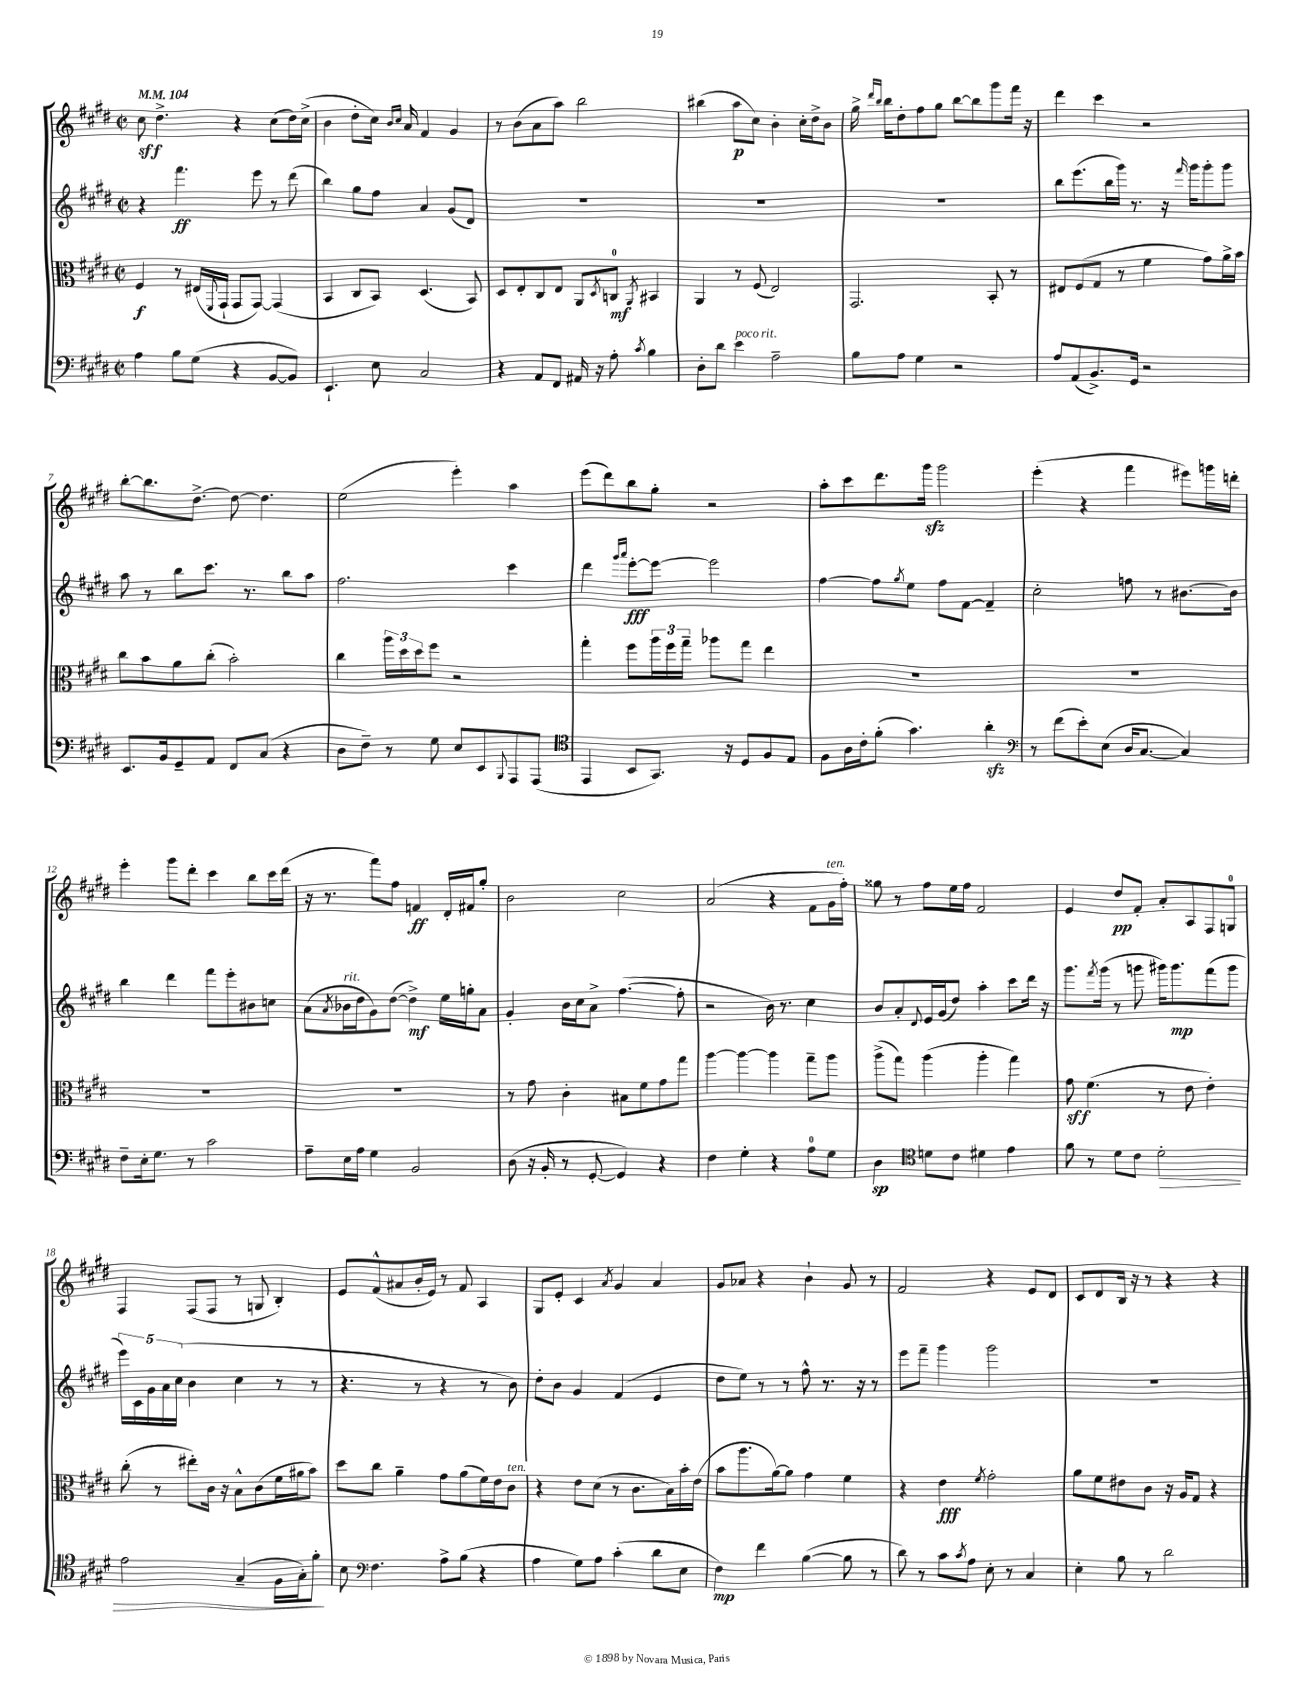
<<
\new StaffGroup <<
\new Staff = "s0" {
    \clef treble \key e \major \defaultTimeSignature \time 2/2 \tempo 4 = 104
    cis''8\sff dis''4.-> r4 cis''8( dis''16) cis''16->( |
    b'4 dis''8-. cis''16) \grace { b'16 cis''16 } a'16 fis'4 gis'4 |
    r8 b'8( a'8 a''8) b''2 |
    bis''4( a''8\p cis''8) b'4-. cis''16-. dis''16-> b'8 |
    gis''16-> \grace { dis'''16 b''16 } b''16 dis''8-. fis''8 gis''8 b''8~ b''8 gis'''8 fis'''16 r16 |
    dis'''4 cis'''4 r2 |
    b''8~-. b''8. dis''8.~-> dis''8~ dis''4. |
    e''2( e'''4-.) a''4 |
    e'''8( dis'''8) b''8 gis''8-. r2 |
    a''8-. cis'''8 dis'''8. gis'''16\sfz gis'''2 |
    e'''4-.( r4 fis'''4 eis'''8) g'''16 d'''16-. |
    e'''4-. gis'''8 dis'''8-. cis'''4 b''8 cis'''16 dis'''16( |
    r16 r8. fis'''8) fis''8 f'4\ff dis'16-. fis'16 gis''8-. |
    b'2 cis''2 |
    a'2( r4 fis'8 gis'16^\markup { \italic "ten." } fis''16-.) |
    gisis''8 r8 fis''8 e''16 fis''16 fis'2 |
    e'4 dis''8\pp fis'8-. a'8-. a8 fis8 g8-0 |
    fis4 fis8( fis8 r8 g8 b4-.) |
    e'8 fis'8-^( ais'8 b'16-. e'16) r8 fis'8 a4 |
    gis8 e'8-. cis'4 \acciaccatura { a'8 } gis'4 a'4 |
    gis'8 aes'8 r4 b'4-! gis'8 r8 |
    fis'2 r4 e'8 dis'8 |
    cis'8 dis'8 b16 r16 r8 r4 r4 \bar "|." |
}
\new Staff = "s1" {
    \clef treble \key e \major \defaultTimeSignature \time 2/2
    r4 fis'''4.\ff e'''8 r8 dis'''8( |
    b''4) gis''8 fis''8 a'4 gis'8( dis'8) |
    R1 |
    R1 |
    R1 |
    b''8 e'''8.( b''16 gis'''16) r8. r16 \grace { fis'''16 } gis'''16 gis'''8-. gis'''8 |
    a''8 r8 b''8 cis'''8. r8. b''8 a''8 |
    fis''2. cis'''4 |
    dis'''4 \grace { gis'''16 a'''16 } e'''8~-.\fff e'''8~ e'''2 |
    fis''4~ fis''8 \acciaccatura { gis''8 } e''8 fis''8 fis'8~ fis'4-- |
    cis''2-. f''8 r8 bis'8.~ bis'16 |
    b''4 dis'''4 fis'''8 e'''8-. bis'8 c''8 |
    a'8( \acciaccatura { a'8 } bes'16^\markup { \italic "rit." } dis''16 gis'8) dis''8~( dis''4->\mf) e''16 g''16-. a'8 |
    gis'4-. b'16 cis''16 a'8-> fis''4.~( fis''8-. |
    r2 b'16) r8. cis''4 |
    b'8 a'8-. \appoggiatura { dis'8 } e'16 gis'16( dis''8) a''4-. cis'''8 dis'''16 r16 |
    gis'''8. \acciaccatura { fis'''8 } gis'''16( r8 g'''8 gis'''16) gis'''8.\mp fis'''8( gis'''8 |
    \tuplet 5/4 { e'''16) cis'16 gis'16 a'16 cis''16( } b'4 cis''4 r8 r8 |
    r4. r8 r4 r8 b'8) |
    dis''8-. b'8 gis'4 fis'4( e'4 |
    dis''8 e''8) r8 r8 fis''8-^ r8. r16 r8 |
    e'''8 fis'''8-- gis'''4 gis'''2 |
    R1 \bar "|." |
}
\new Staff = "s2" {
    \clef alto \key e \major \defaultTimeSignature \time 2/2
    fis4\f r8 eis16( \appoggiatura { fis,8 } gis,16-! gis,8 gis,8~) gis,4( |
    b,4 cis8 b,8) dis4.( b,8) |
    dis8 e8-. cis8 e8 a,8 \acciaccatura { dis8 } c8-0\mf \acciaccatura { a,8 } bis,4 |
    a,4 r8 fis8( e2) |
    gis,2. b,8-. r8 |
    eis8 fis8( gis8 r8 fis'4 gis'8) a'16-> b'16 |
    cis''8 b'8 a'8 cis''8-.( b'2-.) |
    cis''4 \tuplet 3/2 { a''16 dis''16 dis''16 } fis''8 r2 |
    gis''4-. fis''8 \tuplet 3/2 { a''16 fis''16 gis''16-- } aes''8 gis''8 e''4 |
    R1 |
    R1 |
    R1 |
    R1 |
    r8 gis'8 cis'4-. bis8 fis'8 gis'8 gis''8 |
    a''4~ a''4~ a''4 gis''8-- a''8 |
    a''8->( gis''8) a''4( a''4-. gis''4) |
    gis'8\sff fis'4.( r8 e'8 e'4-.) |
    cis''8-.( r8 eis''8-.) cis'16 r16 b8-^ cis'8( fis'16 ais'16 b'8) |
    dis''8 cis''8 a'4-- gis'8 a'8( fis'16) e'16 cis'8^\markup { \italic "ten." } |
    r4 e'8 dis'8( r8 cis'8. b16) b'16-. e'16( |
    b'8 a''8. a'16~) a'8 gis'4 fis'4 |
    r4 e'4\fff \acciaccatura { fis'8 } gis'2-. |
    a'8 fis'8 eis'8 cis'8 r16 a16 gis8 r4 \bar "|." |
}
\new Staff = "s3" {
    \clef bass \key e \major \defaultTimeSignature \time 2/2
    a4 b8 gis8( r4 b,8~ b,8) |
    e,4.-! e8 cis2 |
    r4 a,8 fis,8 ais,16 r16 a8-. \acciaccatura { cis'8 } b4 |
    dis8-. dis'8 e'4^\markup { \italic "poco rit." } a2-- |
    b8 a8 gis4 r2 |
    a8 a,8( b,8.->) gis,16 r2 |
    e,8. b,16 gis,8-- a,8 fis,8 cis8( r4 |
    dis8 fis8--) r8 gis8 e8 e,8 \appoggiatura { b,,8 } a,,8 a,,8( |
    \clef tenor e,4 b,8 gis,8.) r16 dis8 fis8 e8 |
    fis8 a16 cis'16-. fis'8-.( gis'4.) a'4-.\sfz |
    \clef bass r8 fis'8( e'8-.) e8( dis16 cis8.~ cis4) |
    fis8-- e16-. gis8. r8 cis'2 |
    a8-- e16 a16 gis4 b,2 |
    dis8( r16 b,16-. r8 gis,8~-. gis,4) r4 |
    fis4 gis4-. r4 a8-0 gis8 |
    dis4\sp \clef tenor d'8 cis'8 dis'4 e'4 |
    fis'8 r8 dis'8 cis'8 dis'2-.\> |
    e'2 gis4--( fis16 gis16-.) fis'8-.\! |
    b8 \clef bass fis4. a8-> b8( r4 |
    a4 gis8) a8 cis'4-.( dis'8 e8 |
    fis4\mp) fis'4 b4~( b8 r8 |
    dis'8) r8 cis'8 \acciaccatura { cis'8 } a8 e8-. r8 cis4 |
    e4-. b8 r8 dis'2 \bar "|." |
}
>>
>>
